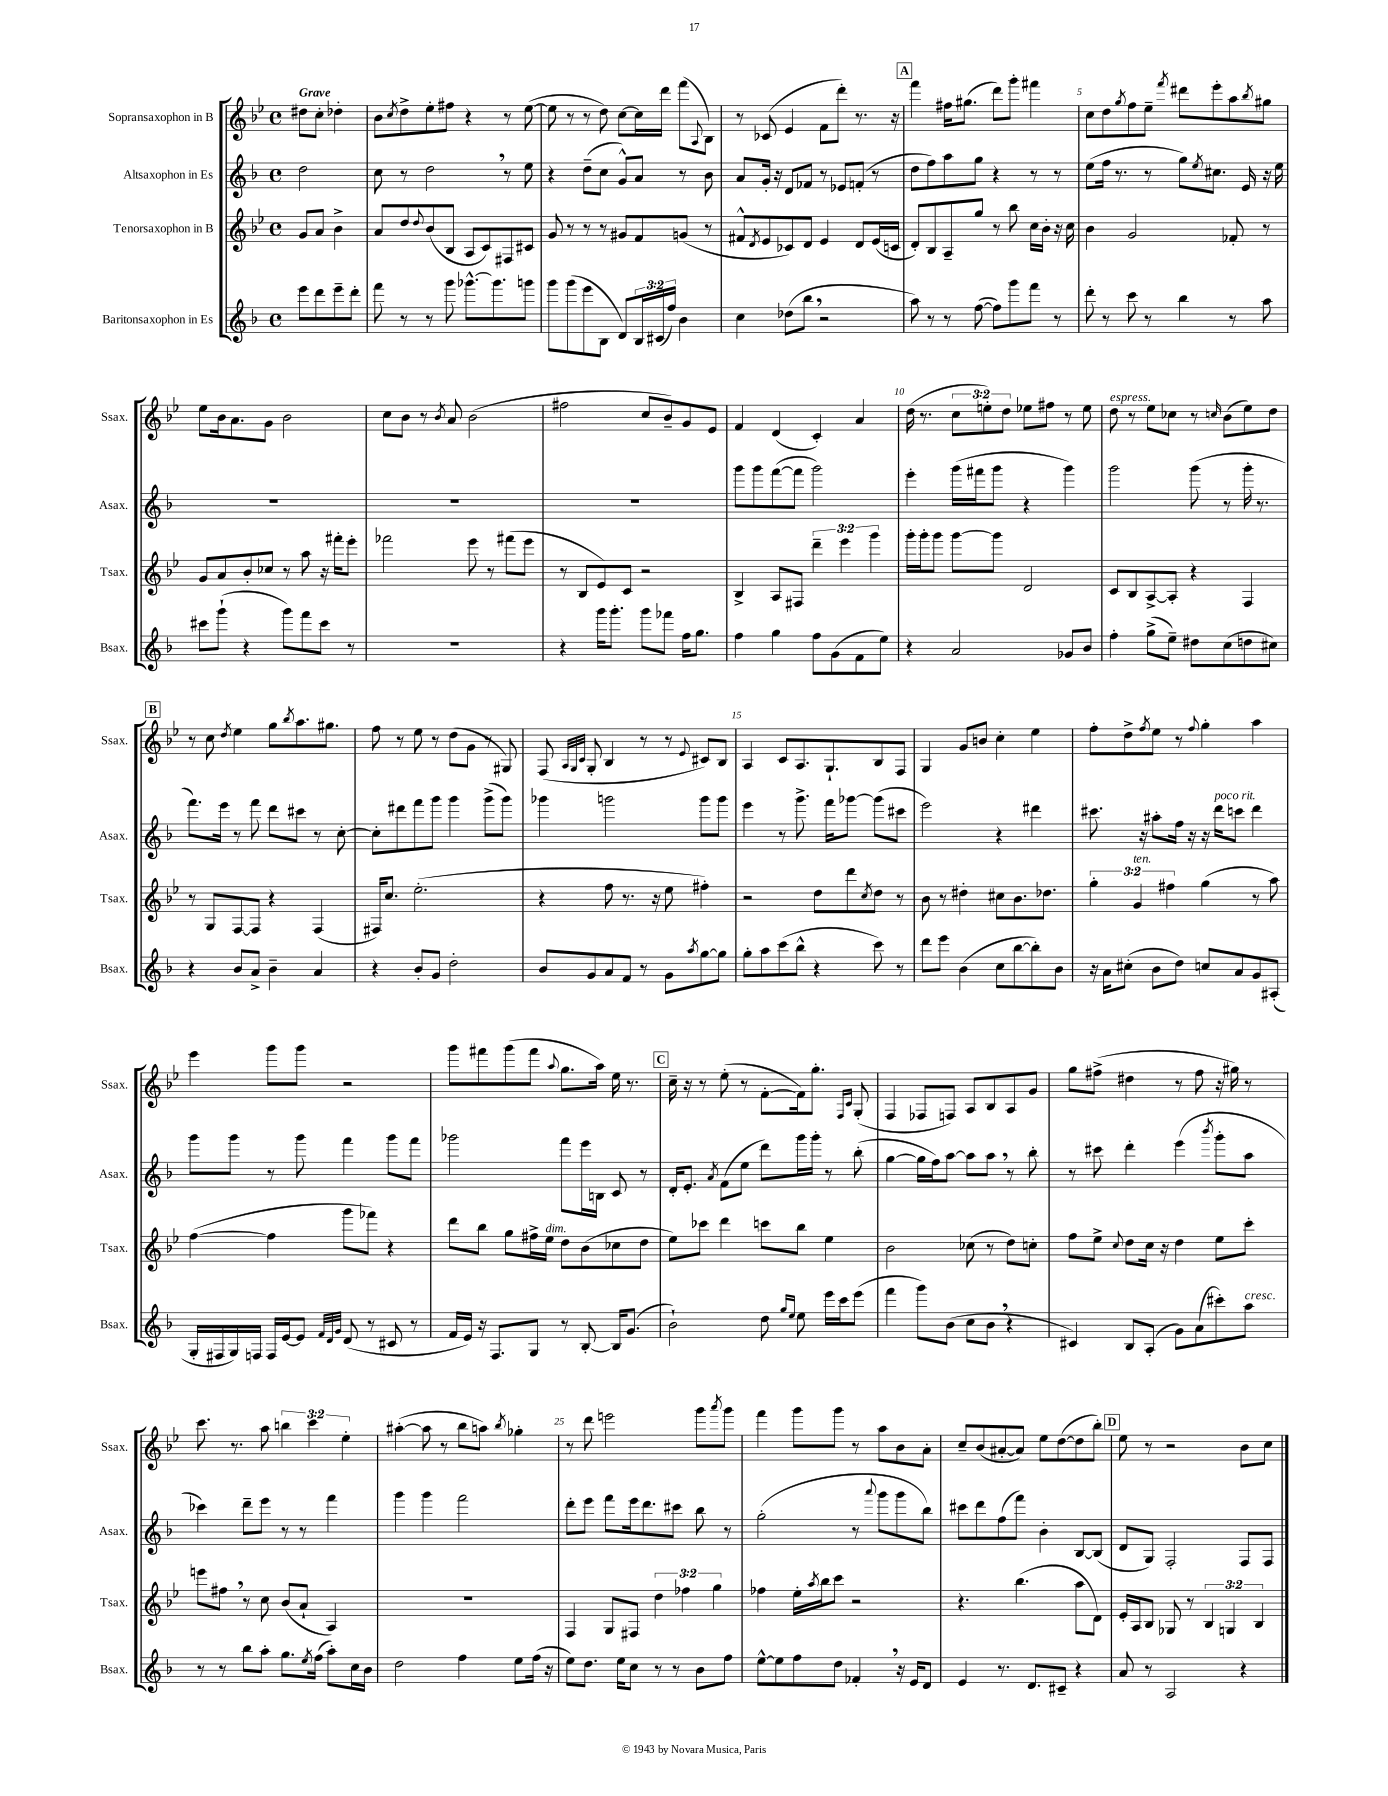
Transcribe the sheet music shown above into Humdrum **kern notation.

**kern	**kern	**kern	**kern
*part4	*part3	*part2	*part1
*staff4	*staff3	*staff2	*staff1
*I"Baritonsaxophon in Es	*I"Tenorsaxophon in B	*I"Altsaxophon in Es	*I"Sopransaxophon in B
*I'Bsax.	*I'Tsax.	*I'Asax.	*I'Ssax.
*clefG2	*clefG2	*clefG2	*clefG2
*k[b-]	*k[b-e-]	*k[b-]	*k[b-e-]
*M4/4	*M4/4	*M4/4	*M4/4
*met(c)	*met(c)	*met(c)	*met(c)
=	=	=	=
!	!	!	!LO:TX:a:B:t=Grave
8eee\L	8g/L	2dd\	8dd#X\L
8ddd\	8a/J	.	8cc'\J
8eee~\	4b-^\	.	4dd-X'\
8ddd'\J	.	.	.
=1	=1	=1	=1
8fff\	8a/L	8cc\	8b-\L
.	.	.	8qcc/
8r	8dd/	8r	8dd^\
.	8qqdd/	.	.
8r	(8b-/	2dd,\	8ee-'\
8ggg\	8B-/J	.	8ff#X\J
[8.ggg-X^^\L	8A/L	.	4r
.	8c/)	.	.
8.ggg-\]	.	.	.
.	8F#X/	8r	8r
8gggn\J	8c#X/J	8ee\	([8ee-\
=2	=2	=2	=2
8ggg\L	8g/	4r	8ee-\]
(8ggg\	8r	.	8r
8eee\	8r	(8dd~\L	8r
8B-\J	8r	8cc\J	8dd\)
8d/L)	8g#X/L	8g^^/L)	[8cc\L
24B-/L	8f/	8a/J	16cc\L]
(24c#X/	.	.	.
.	.	.	16ddd\JJ
24ff/JJ)	.	.	.
4b-\	(8gn/J	8r	(8fff\L
.	.	.	8qqA/
.	8r	8b-\	8B-\J)
=3	=3	=3	=3
4cc\	8f#X^^/L	8a/L	8r
.	8qd/	.	.
.	8e-/	16g'/Jk	(8c-X/
.	.	16r	.
(8dd-X\L	8c-X/)	8d/L	4e-/
8bb-,\J	8d/J	8f-X/J	.
2r	4e-/	8r	8f\L
.	.	8e-X/L	8ddd'\J)
.	8d/L	(8fn'/J	8.r
.	(16e-/L	8r	.
.	16cn/JJ	.	16r
!!LO:REH:place=s1:t=A
=4	=4	=4	=4
8aa\)	8d'/L)	8dd\L	4fff\
8r	8B-/	8ff\)	.
8r	8A~/	8aa\	16ff#X\KL
.	.	.	(8.gg#X\J
([8ff\	8gg/J	8gg\J	.
8ff\L])	8r	4r	8ddd\L)
8ggg\	8bb-\	.	8ggg'\J
8fff\J	16cc\LL	8r	4fff#X\
.	16b-'\JJ	.	.
8r	16r	8r	.
.	16cc\	.	.
=5	=5	=5	=5
8ddd'\	4b-\	(8ee\L	8cc\L
8r	.	16ff\Jk	8dd\
.	.	8.r	.
.	.	.	8qgg/
8ccc\	2g/	.	8ff\
8r	.	8r	8ee-~\J
.	.	.	8qfff/
4bb-\	.	8gg\L)	8ddd#X\L
.	.	8qee/	.
.	.	8.cc#X\J	8eee-'\
8r	8f-X'/	.	8aa\
.	.	16e/	.
.	.	.	8qbb-/
8aa\	8r	16r	8gg#X\J
.	.	16ee\	.
!!LO:LB:g=z
=6	=6	=6	=6
8ccc#X\L	8g/L	1r	8ee-\L
(8ggg`\J	8a/	.	16b-\k
.	.	.	8.a\
4r	8b-'/	.	.
.	8cc-X/J	.	8g\J
8ggg\L)	8r	.	2b-\
8fff\	8aa\	.	.
8ccc#\J	16r	.	.
.	16fff#X'\KL	.	.
8r	8eee-'\J	.	.
=7	=7	=7	=7
1r	2fff-X\	1r	8cc\L
.	.	.	8b-\J
.	.	.	8r
.	.	.	8qb-/
.	.	.	8a/
.	8eee-\	.	(2b-\
.	8r	.	.
.	(8fff#X\L	.	.
.	8eee-\J	.	.
=8	=8	=8	=8
4r	8r	1r	2ff#X\
.	8B-/L	.	.
16ggg\KL	8e-/)	.	.
8.ggg'\J	.	.	.
.	8c/J	.	.
8ggg\L	2r	.	8cc/L
8fff-X\J	.	.	8b-~/)
16ff\KL	.	.	8g/
8.gg\J	.	.	.
.	.	.	8e-/J
=9	=9	=9	=9
4ff\	4B-^/	8ggg\L	4f/
.	.	8ggg\	.
4gg\	8A/L	([8fff\	(4d/
.	8F#X/J	8fff\J]	.
8ff\L	6ddd~\	2ggg\)	4c'/)
(8g\	.	.	.
.	6eee-\	.	.
8f\	.	.	4a/
.	6ggg\	.	.
8ee\J)	.	.	.
=10	=10	=10	=10
4r	16ggg'\LL	4eee'\	(16dd\
.	16ggg'\J	.	8.r
.	8ggg\J	.	.
2a/	[8ggg\L	(16ggg\LL	12cc\L
.	.	16fff#X\J	.
.	.	.	12een'\)
.	8ggg\J]	8ggg\J	.
.	.	.	12dd\J
.	2d/	4r	8ee-X\L
.	.	.	8ff#X\J
8g-X/L	.	4ggg\)	8r
8b-/J	.	.	8ee-\
=11	=11	=11	=11
!	!	!	!LO:TX:a:i:t=espress.
4ff'\	8c/L	2ggg\	8dd\
.	8B-/	.	8r
(8gg^\L	[8A^/	.	8ee-\L
8ee~\J)	8A'/J]	.	8cc-X\J
8dd#X\L	4r	(8ggg\	8r
.	.	.	16qqccn/
(8cc\	.	8r	(8b-\L
8ddn\	4F/	16ggg'\	8ee-\)
.	.	8.r	.
8cc#X\J)	.	.	8dd\J
!!LO:LB:g=z
!!LO:REH:place=s1:t=B
=12	=12	=12	=12
4r	8r	8.fff\L)	8r
.	8G/L	.	8cc\
.	.	16eee\Jk	.
.	.	.	8qdd/
8b-/L	[8F/	8r	4ee-\
8a^/J	8F/J]	8fff\	.
4b-~\	4r	8ddd\L	8gg\L
.	.	.	8qbb-/
.	.	8ccc#X\J	8.aa\
4a/	(4F/	8r	.
.	.	.	8.gg#X\J
.	.	[8cc'\	.
=13	=13	=13	=13
4r	16F#X/KL)	8cc'\L]	8ff\
.	8.cc/J	.	.
.	.	8ddd#X\	8r
8b-'/L	(2.ee-'\	8fff\	8ee-\
8g/J	.	8ggg\J	8r
2dd'\	.	4ggg\	(8dd\L
.	.	.	8g\J
.	.	(8ggg^\L	8r
.	.	8ggg\J)	8G#X/)
=14	=14	=14	=14
8b-/L	4r	4ggg-X\	(8F/
.	.	.	32qqA/LLL
.	.	.	32qqG/
.	.	.	32qqc/JJJ
8g/	.	.	8G'/
8a/	8ff\	2gggn\	4B-/
8f/J	8.r	.	.
8r	.	.	8r
.	16r	.	.
8g\L	8ee-\	.	8r
8qaa/	.	.	8qqe-/
[8gg\	4ff#X'\)	8ggg\L	8c#X/L)
8gg\J]	.	8ggg\J	8B-/J
=15	=15	=15	=15
8gg'\L	2r	4eee\	4A/
8aa\	.	.	.
(8ccc\	.	8r	8c/L
8bb-^^\J	.	8.ggg^\	8.A/
4r	8dd\L	.	.
.	.	16fff\KL	8.G`/
.	8ddd\	[8ggg-X\J	.
.	8qcc/	.	.
8ccc\)	8dd\J	(8ggg-\L]	8B-/
8r	8r	8ccc#X\J	8F/J
=16	=16	=16	=16
8ddd\L	8b-\	2eee\)	4G/
8eee\J	8r	.	.
(4b-\	4dd#X'\	.	8g/L
.	.	.	8bn/J
8cc\L	8cc#X\L	4r	4cc'\
[8bb-\	8.b-\	.	.
8bb-'\])	.	4ddd#X\	4ee-\
.	8.dd-X\J	.	.
8b-\J	.	.	.
=17	=17	=17	=17
16r	6gg'\	8.ccc#X\	8ff'\L
16a\KL	.	.	.
(8cc#X'\J	.	.	8dd^\
!	!LO:TX:a:i:t=ten.	!	!
.	6g/	.	.
.	.	16r	.
.	.	.	8qff/
8b-\L	.	8aa#X'\L	8ee-\J
.	6ff#X\	.	.
8dd\J)	.	16ff\Jk	8r
.	.	16r	.
.	.	.	8qqff/
8ccn/L	(4gg\	16r	4gg'\
!	!	!LO:TX:a:i:t=poco rit.	!
.	.	16ddd\KL	.
8a/	.	8cccn\J	.
8g/	8r	4ddd\	4aa\
(8A#X'/J	8aa\)	.	.
!!LO:LB:g=z
=18	=18	=18	=18
16G'/LL	([4ff\	8ggg\L	4eee-\
16F#X/	.	.	.
16G/)	.	8ggg\J	.
16Fn/JJ	.	.	.
16F/LL	4ff\]	8r	8ggg\L
[16e/J	.	.	.
8e/J]	.	8ggg\	8ggg\J
32qqf/LLL	.	.	.
32qqd/	.	.	.
32qqg/JJJ	.	.	.
(8d/	8ggg\L	4fff\	2r
8r	8fff-X\J)	.	.
8c#X/	4r	8ggg\L	.
8r	.	8fff\J	.
=19	=19	=19	=19
16f/LL	8ddd\L	2ggg-X\	8ggg\L
16e/JJ)	.	.	.
16r	8bb-\J	.	8fff#X\
8.F/L	.	.	.
.	8gg\L	.	(8ggg\
8G/J	16ff#X^\L	.	8fff#\J
!	!LO:TX:a:i:t=dim.	!	!
.	16ee-\JJ	.	.
.	.	.	8qqaa/
8r	8dd\L	8fff\L	8.gg\L
[8B-'/	(8b-\	16eee\L	.
.	.	16Bn\JJ	16aa\Jk)
16B-/KL]	8cc-X\	8c/	16ee-\
(8.g/J	.	.	8.r
.	8dd\J	8r	.
!!LO:REH:place=s1:t=C
=20	=20	=20	=20
2b-`\)	8ee-\L)	16d'/KL	16cc~\
.	.	8.e'/J	16r
.	8ccc-X\J	.	8r
.	.	8qa/	.
.	4ddd\	(8f\L	(8ee-'\
.	.	8ee\J	8r
8dd\	8cccn\L	8ddd\L)	[8f'\L
16qqgg/LL	.	.	.
16qqee/JJ	.	.	.
8ee\	8bb-\J	16ggg\L	16f\k])
.	.	16ggg'\JJ	8.gg'\J
16eee\LL	4ee-\	8r	.
16ccc\J	.	.	.
.	.	.	16qqF/LL
.	.	.	16qqc/JJ
(8eee\J	.	(8bb-'\	(8G'/
=21	=21	=21	=21
4fff\	2b-\	[4gg\	4F/
8ggg\L)	.	16gg\LL]	8F-X/L
.	.	16ff\J)	.
(8b-\J	.	[8aa\J	8Fn/J)
8cc\L	(8cc-X\	8aa\L]	8A/L
8b-,\J	8r	8aa,\J	8B-/
4r	8dd\L)	8r	8A/
.	8ccn'\J	8bb-'\	8g/J
=22	=22	=22	=22
4c#X/)	8ff\L	8r	8gg\L
.	8ee-^\J	8ccc#X\	(8ff#X^\J
.	8qqcc/	.	.
8B-/L	8dd\L	4ddd'\	4dd#X\
(8A'/J	16cc\Jk	.	.
.	16r	.	.
8g\L)	4dd\	(4eee\	8r
(8a\	.	.	8ff#\
.	.	8qbbb-/	.
8ccc#X'\)	8ee-\L	8ggg'\L	16r
.	.	.	16gg#X\)
!LO:TX:a:i:t=cresc.	!	!	!
8aa\J	8ccc'\J	8aa\J	8r
!!LO:LB:g=z
=23	=23	=23	=23
8r	8eeen\L	4ccc-X\)	8.ccc\
8r	8ff#X,\J	.	.
.	.	.	8.r
8bb-\L	8r	8ddd~\L	.
8aa'\J	8cc\	8eee\J	8aa\
8.gg\L	(8b-/L	8r	6bbn\
.	8a`/J	8r	.
.	.	.	6ccc\
8qee/	.	.	.
(16ff\Jk	.	.	.
8aa'\L)	4A/)	4fff\	.
.	.	.	6ee-'\
16cc\L	.	.	.
16b-\JJ	.	.	.
=24	=24	=24	=24
2dd\	1r	4ggg\	([4aa#X'\
.	.	4ggg\	8aa#\]
.	.	.	8r
4ff\	.	2fff\	8bb-\L
.	.	.	8aan\J)
.	.	.	8qbb-/
8ee\L	.	.	4gg-X'\
(16ff\Jk	.	.	.
16r	.	.	.
=25	=25	=25	=25
8ee\L)	4F/	8ddd'\L	8r
8.dd\J	.	8eee\J	8ddd\
.	8G/L	8fff\L	2eeen\
16ee\KL	.	.	.
8cc\J	8F#X/J	16eee\k	.
.	.	8.ddd\	.
8r	6dd\	.	.
8r	.	8ccc#X\J	.
.	6ff-X\	.	.
8b-\L	.	8bb-\	8ggg\L
.	6gg\	.	.
.	.	.	8qaaa/
8ff\J	.	8r	8ggg\J
=26	=26	=26	=26
[8ee^^\L	4ff-X\	(2gg'\	4fff\
8ee\]	.	.	.
8ff\	16ee-'\LL	.	8ggg\L
.	8qaa/	.	.
.	16bb-\J	.	.
8dd\J	8ccc\J	.	8ggg\J
4f-X',/	2r	8r	8r
.	.	8qqaaa/	.
.	.	8ggg\L	8aa\L
16r	.	8ggg\	8b-\
16e/KL	.	.	.
8d/J	.	8bb-\J)	8a'\J
=27	=27	=27	=27
4e/	4.r	8ccc#X\L	8cc~/L
.	.	8ddd\	(8b-/
8.r	.	(8ff\	[8a#X'/
.	(4.bb-\	8fff\J)	8a#/J])
8.d/L	.	.	.
.	.	4b-'\	8ee-\L
8c#X~/J	.	.	([8dd\
4r	8aa\L	[8B-/L	8dd\]
.	8d\J)	(8B-/J]	8bb-'\J)
!!LO:REH:place=s1:t=D
=28	=28	=28	=28
8a/	16e-'/LL	8d/L	8ee-\
.	16A/J	.	.
8r	8B-/J	8G/J)	8r
2A/	8G-X/	2F'/	2r
.	8r	.	.
.	6B-/	.	.
.	6Gn/	.	.
4r	.	8F/L	8b-\L
.	6B-/	.	.
.	.	8F/J	8cc\J
==	==	==	==
*-	*-	*-	*-
